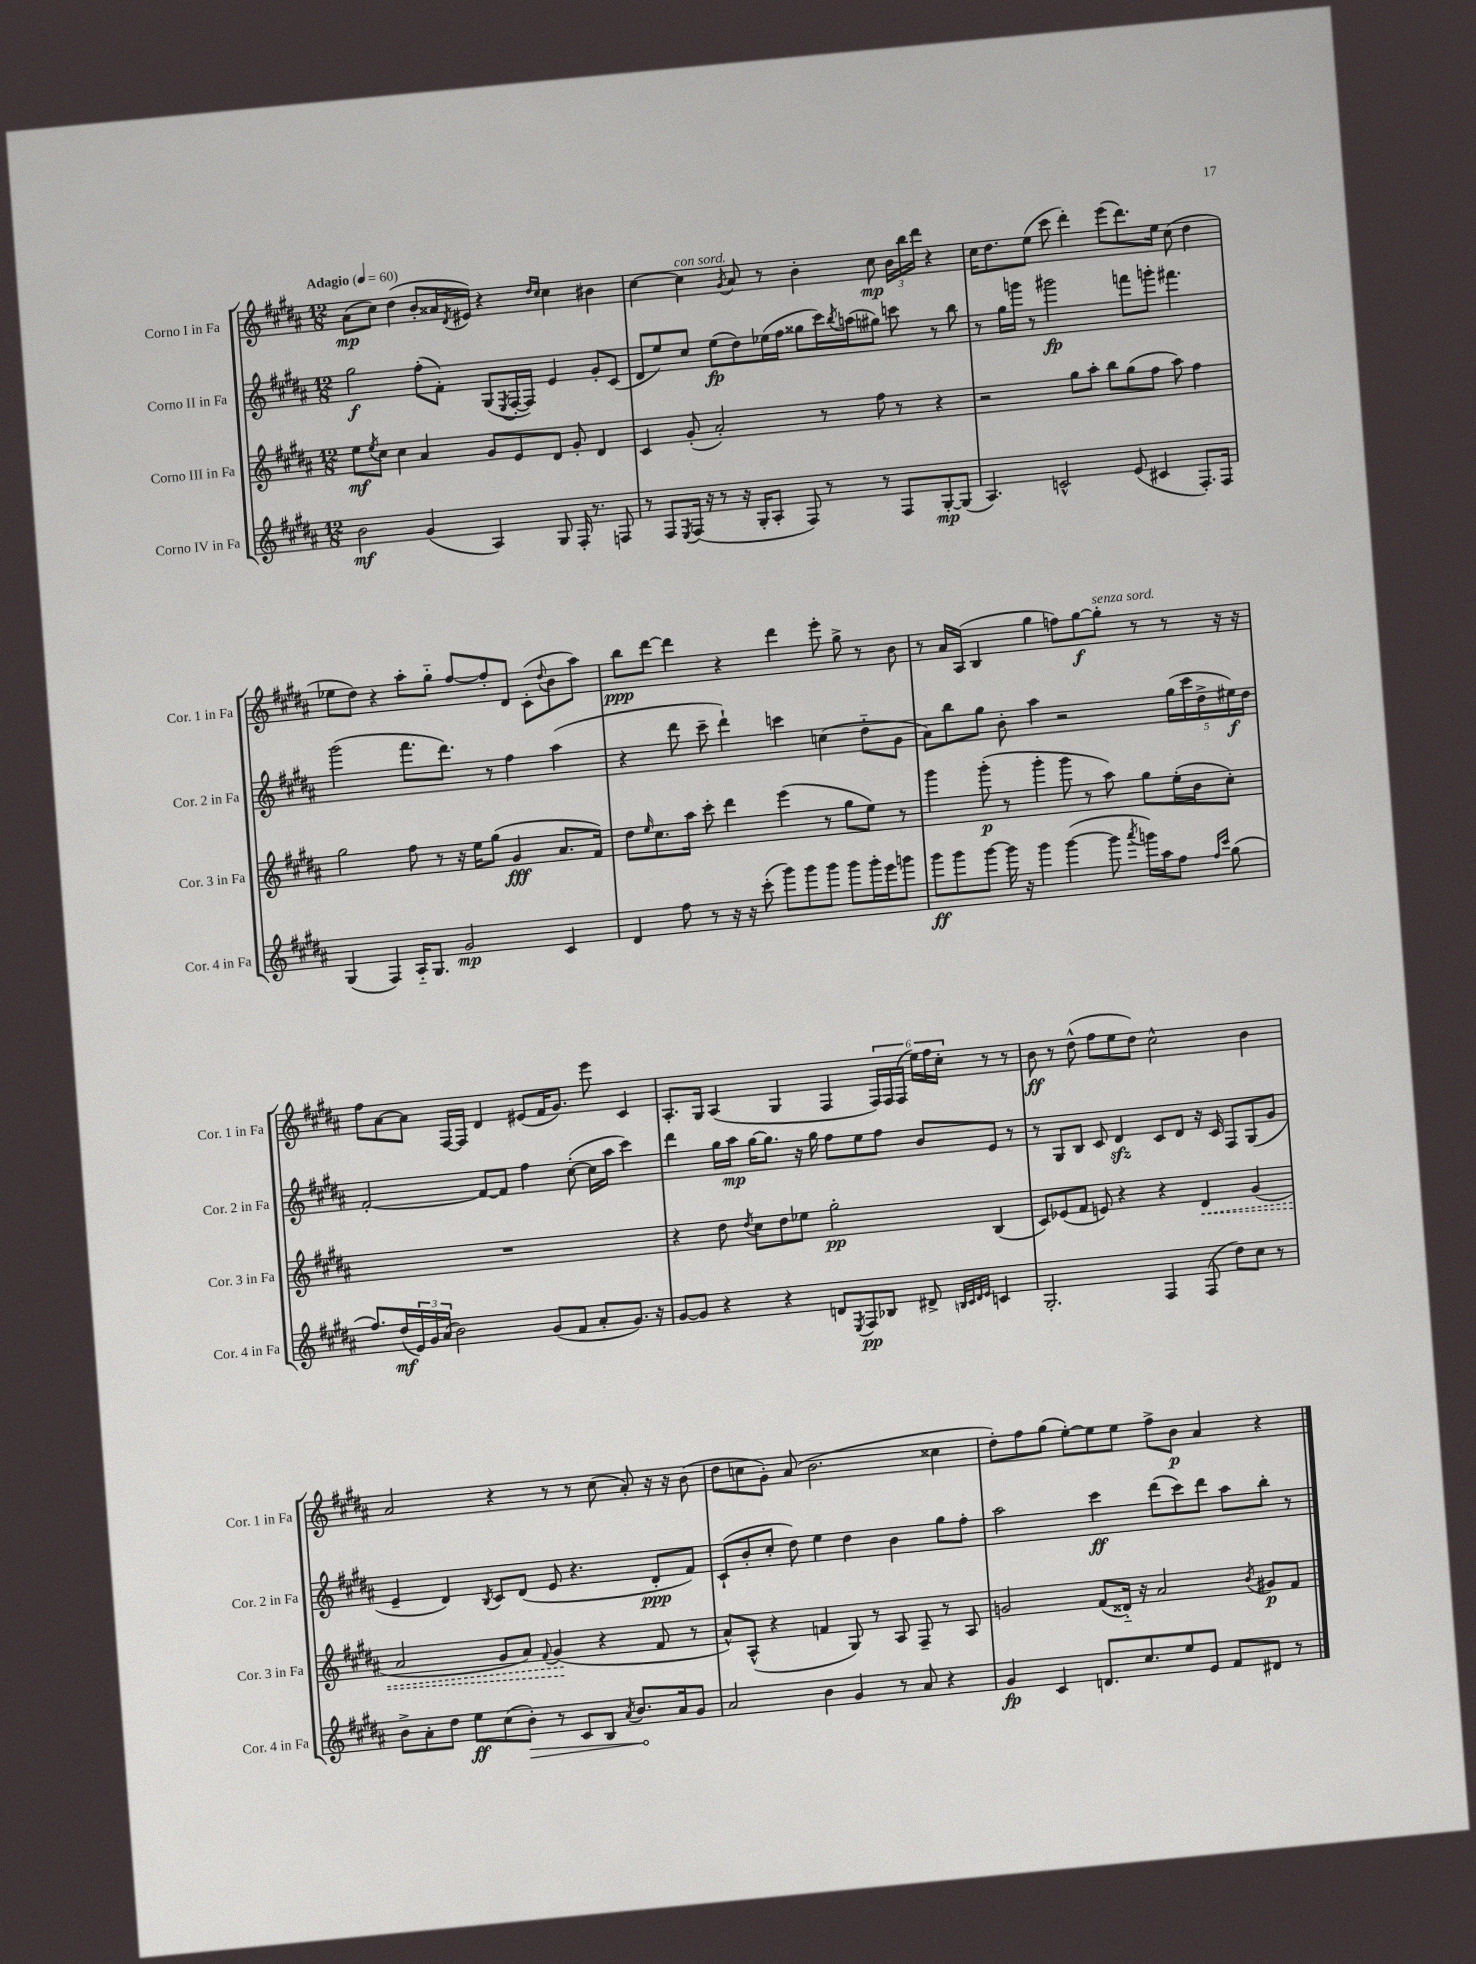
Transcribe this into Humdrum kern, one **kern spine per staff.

**kern	**kern	**kern	**kern
*staff4	*staff3	*staff2	*staff1
*clefG2	*clefG2	*clefG2	*clefG2
*k[f#c#g#d#a#]	*k[f#c#g#d#a#]	*k[f#c#g#d#a#]	*k[f#c#g#d#a#]
*M12/8	*M12/8	*M12/8	*M12/8
*MM60	*MM60	*MM60	*MM60
2b\	8ee\L	2gg#\	(8a#\L
.	8qee/	.	.
.	8cc#\J	.	8cc#\J)
.	4cc#\	.	(4dd#\
(4g#/	4a#/	(8ff#'\L	8b'/L
.	.	8f#'\J)	16a##/L
.	.	.	8qd#/
.	.	.	16e#/JJ)
4A#/)	8g#/L	(8G#/L	4r
.	.	8qE/	.
.	8e/	[16F#'/L	.
.	.	16F#/]JJ)	.
.	.	.	16qqdd#/LL
.	.	.	16qqcc#/JJ
8G#/	8d#/J	4e/	4cc#\
16F#'/	8g#'/	.	.
8.r	.	.	.
.	4d#/	8g#'/L	4b#\
8F/	.	(8c#/J	.
=	=	=	=
8r	4c#/	8d#/L	[4cc#\
8F#/L	.	8ee/)	.
8qE/	.	.	.
(16F#/Jk	(8g#'/	8cc#/J	4cc#\]
16r	.	.	.
8r	2a#'/)	(8ee\L	.
.	.	.	8qg#/
16r	.	8dd#\)	8a#/
16G#'/LK	.	.	.
8A#'/J	.	(16ee-\L	8r
.	.	16ff#\JJ	.
8F#/)	.	8gg##\L	4b'\
8r	8r	16ccc#\L)	.
.	.	8qbb/	.
.	.	(16aa\J	.
8r	8ff#\	8gg#\J)	8cc#\
8F#/L	8r	8ccc\	24b\LL
.	.	.	24bb\
.	.	.	24ddd#\JJ
[8G#'/	4r	8r	4r
(8G#/]J	.	8bb\	.
=	=	=	=
4.A#/)	2r	8r	16cc#\LK
.	.	.	8.dd#\
.	.	16gg#\LL	.
.	.	16ggg\JJ	.
.	.	8r	(8ee\J
2c^^/	.	2ggg#\	8ccc#\
.	8gg#\L	.	4ddd#'\)
.	8aa#'\J	.	.
.	8bb\L	.	(8eee\L
(8e/	(8gg#\	8fff\L	8.ddd#\)
4c#/	8ff#\J	8ggg'\J	.
.	.	.	16ee\Jk
.	8aa#\)	4.fff#\	(8cc#\
8.F#'/L)	4ff#\	.	4dd#\
16F#/Jk	.	.	.
=	=	=	=
(4G#/	2gg#\	(2ggg#\	8ee-\L
.	.	.	8dd#\J)
4F#/)	.	.	4r
16A#'~/LK	8ff#\	8.fff#\L	8aa#'\L
8.G#/J	.	.	.
.	8r	.	8gg#'~\J
.	.	8.ddd#\J)	.
2g#/	16r	.	[8ff#/L
.	16ee\LK	.	.
.	(8gg#\J	8r	8ff#'/]
.	4g#/	4ff#\	8d#/J
.	.	.	(8c#'\L
.	.	.	8qqdd#/
4c#/	8.a#/L	(4aa#\	8b\
.	.	.	8aa#\J)
.	16f#/Jk)	.	.
=	=	=	=
4d#/	8dd#\L	4r	8bb\L
.	16qqee/	.	.
.	8.cc#\	.	[8ddd#\J
8ff#\	.	8ddd#\	4ddd#\]
.	16aa#\Jk	.	.
8r	8ccc#'\	8ccc#~\	.
16r	4ddd#\	4ddd#`\)	4r
16r	.	.	.
(8ccc#'\	.	.	.
8ggg#\L)	(4eee\	4ccc\	4ddd#\
8ggg#\	.	.	.
8ggg#\J	8r	(4cc\	8eee'\
8ggg#\L	8gg#\L	.	8gg#^\
16ggg#'\L	8ee\J)	8dd#'~\L	8r
16eee\J	.	.	.
8ggg\J	8r	8g#\J	8b\
=	=	=	=
8ggg#\L	4ggg#\	8a#\L)	8r
8ggg#\	.	8bb\	16a#/LL
.	.	.	(16A#/JJ
[8ggg#\J	(8ggg#'\	8gg#\J	4B/
16ggg#\]	8r	8b'\	.
16r	.	.	.
4ggg#\	4ggg#'\	4aa#\	4gg#\
([4ggg#\	8ggg#\	2r	8ff\L)
.	8r	.	[8gg#\
8ggg#\]	8aa#\)	.	8gg#'\]J
8qaaa#/	.	.	.
16ggg\LL)	8gg#\L	.	8r
16aa#\J	.	.	.
8ff#\J	(16ee'\L	(20gg#\LL	8r
.	.	20ccc#\	.
.	16b\J	.	.
.	.	20dd#^\	.
16qqff#/LL	.	.	.
16qqccc#/JJ	.	.	.
(8gg#\	8cc#'\J)	.	16r
.	.	20ee#\)	.
.	.	.	16r
.	.	20dd#\JJ	.
=	=	=	=
8.ff#/L)	1.r	[2f#'/	8ff#\L
.	.	.	[8a#\
(16dd#/L	.	.	.
24e/)	.	.	8a#\]J
24g#/	.	.	.
(24a#/JJ	.	.	.
2b\)	.	.	[16F#/LL
.	.	.	16F#/]JJ
.	.	8f#/_L	4d#/
.	.	8f#/]J	.
.	.	4ff#\	(8e#/L
(8g#/L	.	.	16f#/K
.	.	.	8.g#/J)
8f#/J	.	([8cc#'\	.
8a#'/L	.	16cc#\]LL	8eee\
.	.	16aa#\JJ	.
8.g#/J)	.	4ccc#\)	4c#/
16r	.	.	.
=	=	=	=
[8g#/L	4r	4ddd#\	8.A#'/L
8g#/]J	.	.	.
.	.	.	16G#/Jk
4r	8dd#\	16gg#\LL	(4A#/
.	.	16aa#\JJ	.
.	8qdd#/	.	.
.	8cc#\L	[16gg#\LK	.
.	.	8.gg#\]J	.
4r	8dd#\	.	4G#/
.	8ee-\J	16r	.
.	.	16gg#\	.
8d/L	2gg#'\	8ff#\L	4F#/
8qE/	.	.	.
8F#/	.	8ee\	.
8B-/J	.	8ff#\J	24F#/LL)
.	.	.	24F#/
.	.	.	(24F#/JJ
8d#^/	.	8b/L	24ee\LL)
.	.	.	24ff#\
.	.	.	24cc#'\JJ
32qqB/LLL	.	.	.
32qqc#/	.	.	.
32qqd#/	.	.	.
32qqe/JJJ	.	.	.
4c/	(4B/	8e/J	8r
.	.	8r	8r
=	=	=	=
2.G#'/	8c#/L)	8r	8b\
.	(8e-/	8G#/L	8r
.	8f#/J	8B/J	(8dd#^^\
.	8e/)	8c#/	8ff#\L
.	4r	4d#/	8ee\
.	.	.	8dd#\J)
4F#/	4r	8c#/L	2cc#^^\
.	.	8d#/J	.
(8F#/	4d#/	16r	.
.	.	16c#/	.
8dd#\L)	.	8F#/L	.
8cc#\J	(4g#/	(8G#/	4b\
8r	.	8g#/J	.
=	=	=	=
8b^\L	2a#/	4e~/	2a#/
8a#'\	.	.	.
8dd#\J	.	4d#/)	.
8ee\L	.	.	.
.	.	8qB/	.
(8cc#\	8g#/L	8c#/L	4r
8b'\J)	8a#/J)	(8d#/J	.
.	8qqf#/	.	.
8r	(4g#/	8e/	8r
8c#/L	.	4.r	8r
8B/J	4r	.	(8cc#\
8qa#/	.	.	.
8.b/L	.	.	8a#'/)
.	8f#/	8d#'/L	16r
16a#/k	.	.	16r
8g#/J	8r	8f#/J)	(8b\
=	=	=	=
2a#/	8a#^^/L)	(8c#`/L	8dd#\L
.	(8A#^^/J	8b'/	8cc\
.	4r	8cc#'/J	8g#'\J)
.	.	8dd#\)	(8a#/
4b\	4f/	4ee\	2.b\
4g#/	8G#/)	4dd#\	.
.	8r	.	.
8r	8A#/	4b\	.
8a#/	8F#~/	.	.
4r	8r	8gg#\L	4cc##\
.	8A#/	8ff#'\J	.
=	=	=	=
4g#/	2g/	2aa#\	8dd#'\L)
.	.	.	8ff#\
4c#/	.	.	(8gg#\J
.	.	.	[8ee'\L)
8.d/L	(8f#/L	4ccc#\	8ee\]
.	16d##'~/Jk)	.	8ee\J
8.cc#/	16r	.	.
.	2a#/	(8ddd#\L	8ff#^\L
8ee/	.	8ccc#\)	8b\J
8e/J	.	8ddd#\J	4a#/
8f#/L	.	8aa#\L	.
.	8qb/	.	.
8d#/J	8g#/L	8bb'\J	4r
8r	8f#/J	8r	.
==	==	==	==
*-	*-	*-	*-
